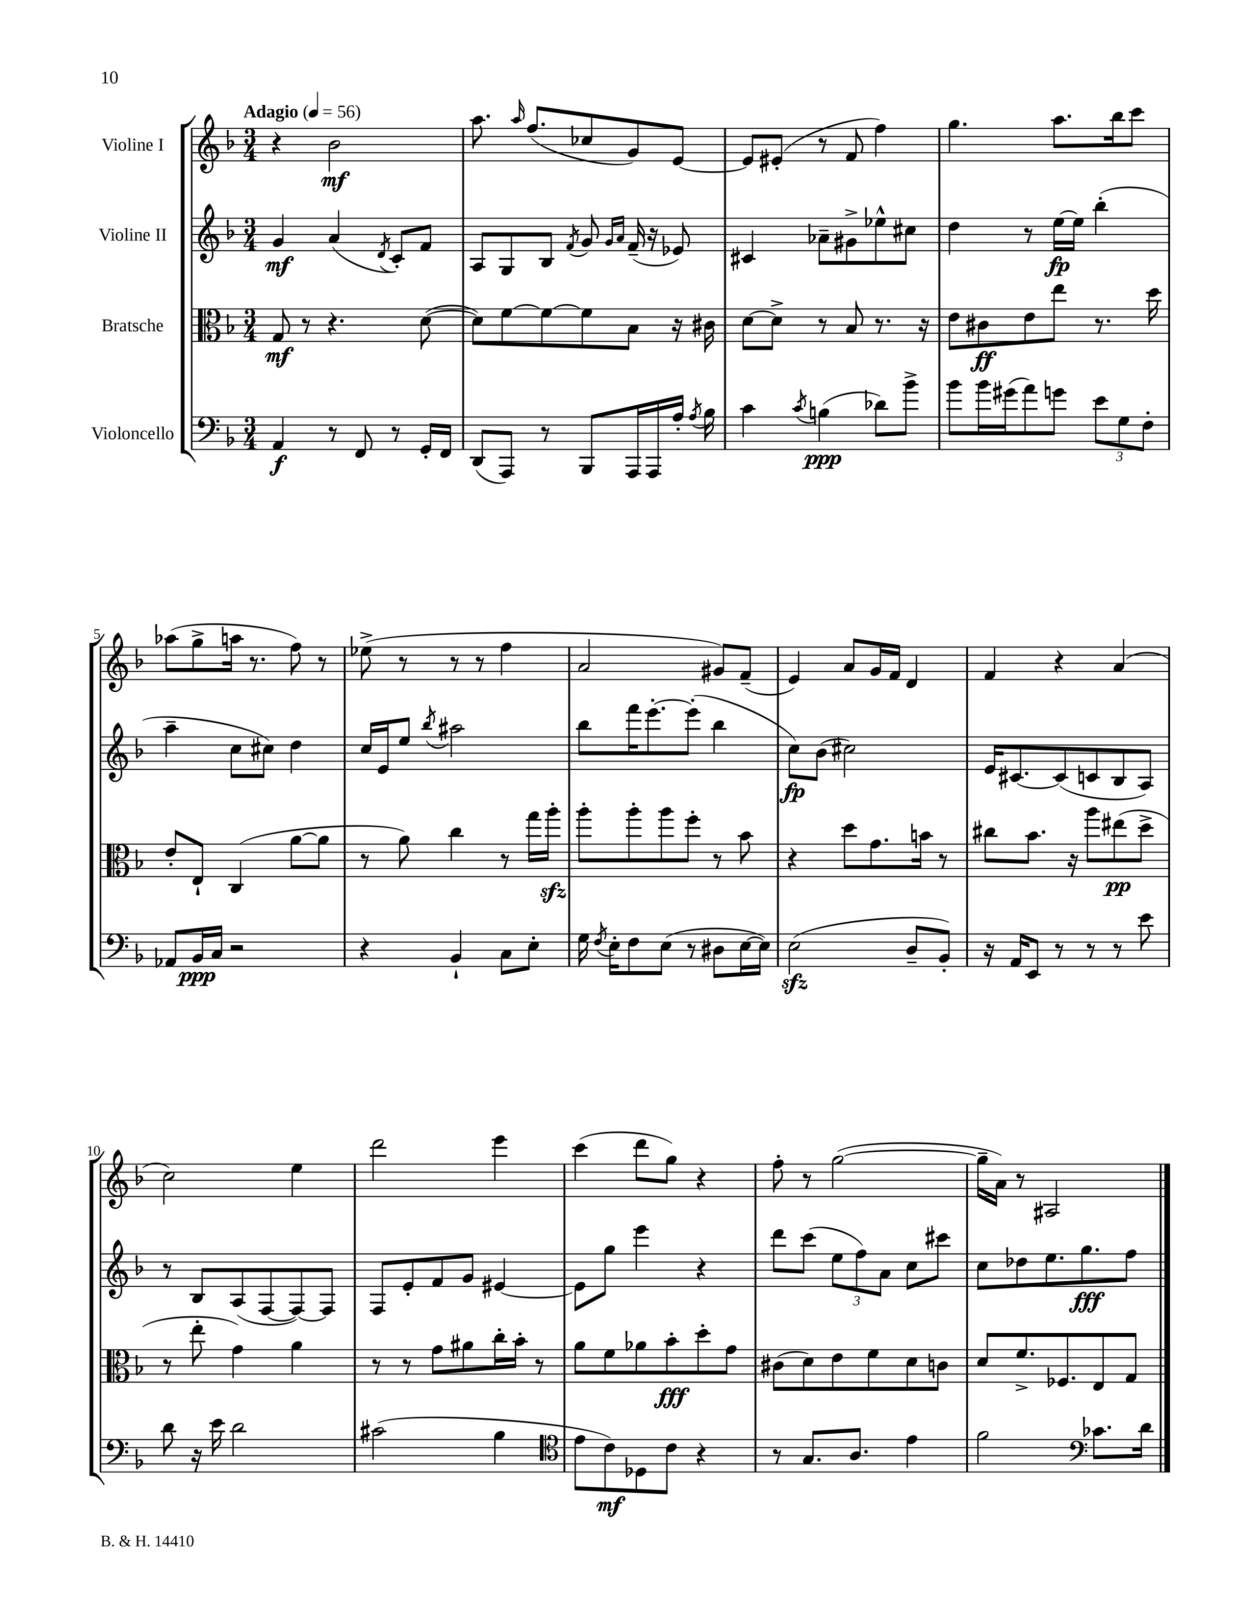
<<
\new StaffGroup <<
\new Staff = "s0" \with { instrumentName = "Violine I" } {
    \clef treble \key f \major \numericTimeSignature \time 3/4 \tempo "Adagio" 4 = 56
    \autoBeamOff r4 bes'2\mf |
    a''8. \grace { a''16 } f''8.[( ces''8 g'8) e'8]~ |
    e'8[ eis'8]-.( r8 f'8 f''4) |
    g''4. a''8.[ bes''16 c'''8] |
    aes''8[( g''8-> a''16] r8. f''8) r8 |
    ees''8->( r8 r8 r8 f''4 |
    a'2 gis'8[) f'8]--( |
    e'4) a'8[ g'16 f'16] d'4 |
    f'4 r4 a'4( |
    c''2) e''4 |
    d'''2 e'''4 |
    c'''4( d'''8[ g''8]) r4 |
    f''8-. r8 g''2~( |
    g''16[-- a'16]) r8 ais2 \bar "|." |
}
\new Staff = "s1" \with { instrumentName = "Violine II" } {
    \clef treble \key f \major \numericTimeSignature \time 3/4
    \autoBeamOff g'4\mf a'4( \acciaccatura { d'8 } c'8[-.) f'8] |
    a8[ g8 bes8] \acciaccatura { f'8 } g'8 \grace { g'16[ a'16] } f'16--( r16 ees'8) |
    cis'4 aes'8[-- gis'8-> ees''8-^ cis''8] |
    d''4 r8 e''16[~\fp e''16] bes''4-.( |
    a''4-- c''8[ cis''8]) d''4 |
    c''16[ e'16 e''8] \acciaccatura { bes''8 } ais''2 |
    bes''8[ f'''16 e'''8.~-. e'''8]-.( bes''4 |
    c''8[\fp) bes'8]( cis''2) |
    e'16[ cis'8.~ cis'8( c'8 bes8 a8]) |
    r8 bes8[ a8( f8~ f8~) f8] |
    f8[ e'8-. f'8 g'8] eis'4~ |
    eis'8[ g''8] e'''4 r4 |
    d'''8[ c'''8]( \tuplet 3/2 { e''8[ f''8) a'8] } c''8[ cis'''8] |
    c''8[ des''8 e''8. g''8.\fff f''8] \bar "|." |
}
\new Staff = "s2" \with { instrumentName = "Bratsche" } {
    \clef alto \key f \major \numericTimeSignature \time 3/4
    \autoBeamOff g8\mf r8 r4. d'8~( |
    d'8[) f'8~ f'8~ f'8 bes8] r16 cis'16 |
    d'8[~ d'8]-> r8 bes8 r8. r16 |
    e'8[ cis'8\ff e'8 e''8] r8. d''16 |
    e'8[-. e8]-! c4( a'8[~ a'8] |
    r8 a'8) c''4 r8 g''16[ a''16]-.\sfz |
    a''8[-. a''8-. a''8 f''8]-. r8 bes'8 |
    r4 d''8[ g'8. b'16] r8 |
    cis''8[ bes'8.] r16 a''8[ eis''8\pp( d''8]-> |
    r8 e''8-. g'4) a'4 |
    r8 r8 g'8[ ais'8 c''16-. bes'16]-. r8 |
    a'8[ f'8 aes'8 bes'8-.\fff d''8-. g'8] |
    cis'8[( d'8) e'8 f'8 d'8 c'8] |
    d'8[ f'8.-> fes8. e8 g8] \bar "|." |
}
\new Staff = "s3" \with { instrumentName = "Violoncello" } {
    \clef bass \key f \major \numericTimeSignature \time 3/4
    \autoBeamOff a,4\f r8 f,8 r8 g,16[-. f,16] |
    d,8[( a,,8]) r8 bes,,8[ a,,16 a,,16 a16]-. \acciaccatura { a8 } bes16 |
    c'4 \acciaccatura { c'8 } b4\ppp( des'8[) bes'8]-> |
    bes'8[ bes'16 gis'16( a'8) g'8] \tuplet 3/2 { e'8[ g8 f8]-. } |
    aes,8[ bes,16\ppp c16] r2 |
    r4 bes,4-! c8[ e8]-. |
    g16 \acciaccatura { f8 } e16[-. f8 e8]( r8 dis8[ e16~ e16]) |
    e2\sfz( d8[-- bes,8]-.) |
    r16 a,16[ e,8] r8 r8 r8 e'8 |
    d'8 r16 e'16 d'2 |
    cis'2( bes4 |
    \clef tenor e'8[ c'8\mf) des8 c'8] r4 |
    r8 g8.[ a8.] e'4 |
    f'2 \clef bass ces'8.[ d'16] \bar "|." |
}
>>
>>
